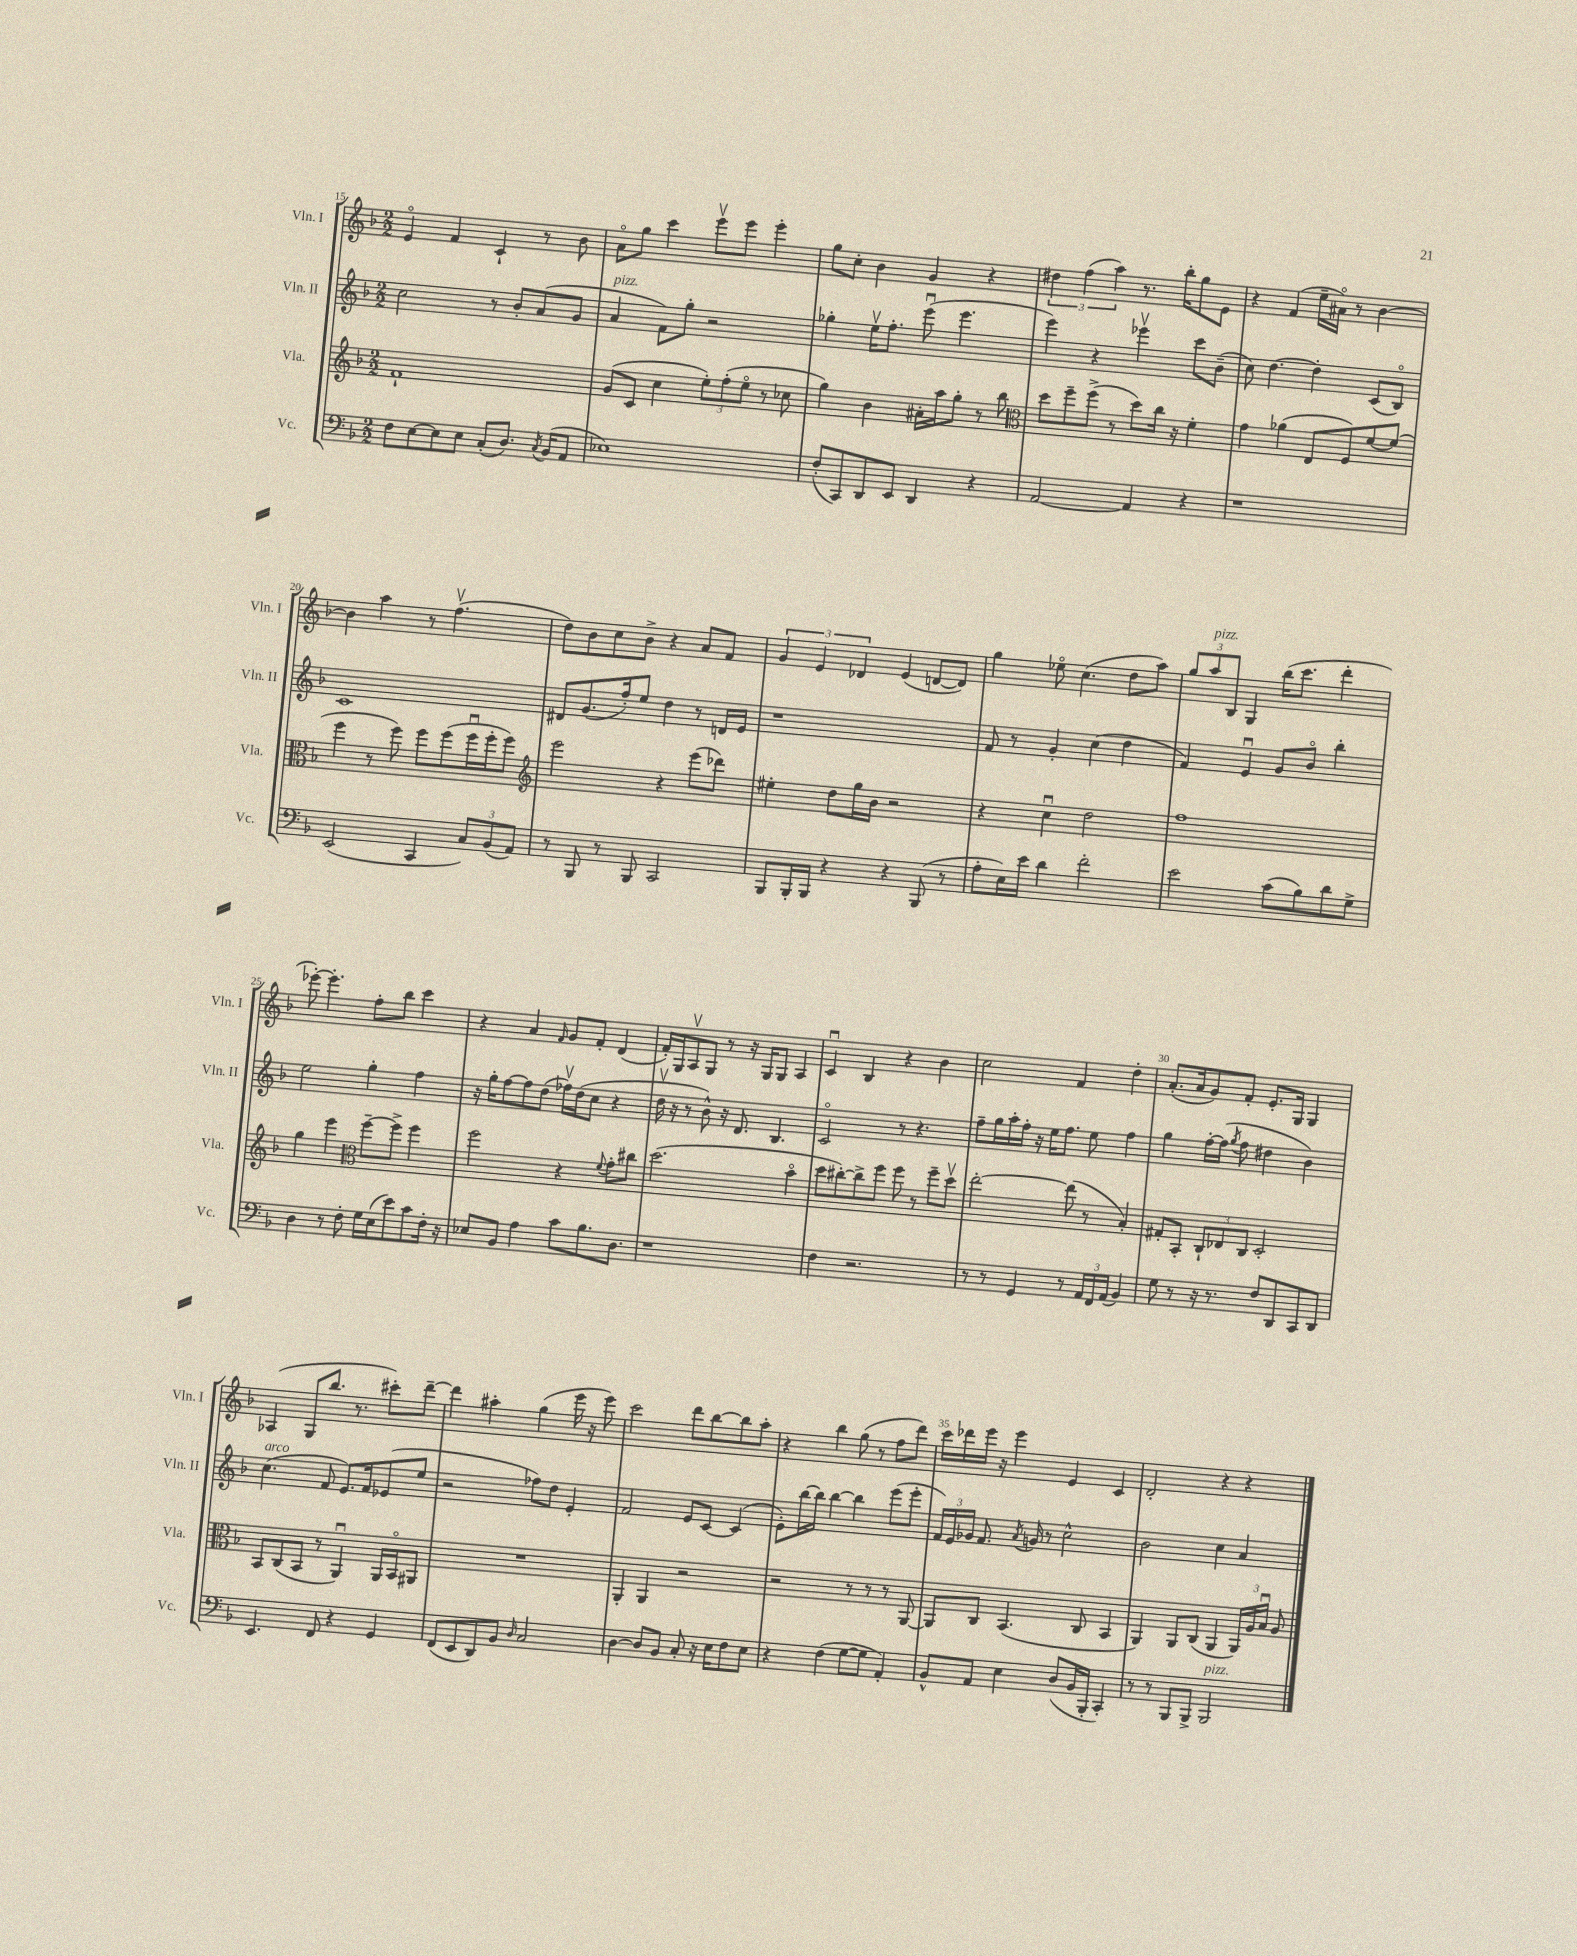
<<
\new StaffGroup <<
\new Staff = "s0" \with { instrumentName = "Vln. I" shortInstrumentName = "Vln. I" } {
    \clef treble \key f \major \numericTimeSignature \time 2/2
    \autoBeamOff e'4\flageolet f'4 c'4-! r8 bes'8 |
    a'8[\flageolet g''8] c'''4 e'''8[\upbow e'''8] e'''4-. |
    g''8[ c''8]-. bes'4 g'4 r4 |
    \tuplet 3/2 { dis''4 f''4( a''4) } r8. bes''16[-. g''8 e'8] |
    r4 f'4( e''16[-- ais'16]\flageolet) r8 bes'4~ |
    bes'4 a''4 r8 f''4.\upbow( |
    d''8[) bes'8 c''8 bes'8]-> r4 a'8[ f'8] |
    \tuplet 3/2 { g'4 e'4 des'4 } e'4( d'8[~ d'8]) |
    g''4 ees''8\flageolet c''4.( d''8[ a''8]) |
    \tuplet 3/2 { g''8[ a''8^\markup { \italic "pizz." } bes8] } g4 bes''16[( c'''8.] d'''4-. |
    ees'''8~-.) ees'''4.-. f''8[-. bes''8] c'''4 |
    r4 a'4 \grace { f'16 } g'8[ f'8]-. d'4( |
    f'16[-.) g16 a8\upbow g8] r8 r16 g16[ g8] a4 |
    c'4\downbow bes4 r4 bes'4 |
    c''2 f'4 d''4-. |
    a'8.[-.( a'16 g'8) f'8]-. e'8.[-. g16] g4 |
    aes4( g8[ bes''8.] r8. cis'''8[-.) d'''8]~-- |
    d'''4 ais''4-. g''4( e'''16 r16 e'''8) |
    c'''2 d'''8[ bes''8~ bes''8 a''8]-. |
    r4 bes''4 g''8( r8 f''8[ d'''8]) |
    c'''16[ des'''16 e'''16] r16 e'''4 e'4 c'4 |
    d'2-. r4 r4 \bar "|." |
}
\new Staff = "s1" \with { instrumentName = "Vln. II" shortInstrumentName = "Vln. II" } {
    \clef treble \key f \major \numericTimeSignature \time 2/2
    \autoBeamOff c''2 r8 bes'8[-. a'8( g'8] |
    a'4^\markup { \italic "pizz." } f'8[) g''8]-. r2 |
    ges''4-. e''16[\upbow f''8.]-. e'''8\downbow( e'''4. |
    e'''4) r4 ees'''4\upbow c'''8[ bes'8]--( |
    c''8) d''4.~ d''4-. c'8[( bes8]\flageolet) |
    c'1 |
    dis'8[ g'8.( f''16-.) e''8] d''4 r8 d'16[ e'16] |
    r1 |
    f'8 r8 g'4-. c''4( d''4 |
    f'4) e'4\downbow g'8[ bes'8]\flageolet bes''4-. |
    e''2 g''4-. f''4 |
    r16 g''16[-. f''8~ f''8 d''8]( fes''16[\upbow) d''16( c''8] r4 |
    d''16\upbow r16 r8 bes'8-^) r16 d'8. bes4. |
    c'2\flageolet r8 r4. |
    f''8[-- g''16 a''16-. f''16]-. r16 e''16[ f''8.] e''8 f''4 |
    g''4 f''16[~-. f''16]( \acciaccatura { g''8 } f''8 dis''4 bes'4) |
    c''4.^\markup { \italic "arco" }( f'8 e'8.[) f'16 ees'8( e''8] |
    r2 fes''8[) d''8] e'4-. |
    f'2 e'8[ c'8]~ c'4( |
    e'8[-.) bes''16~ bes''16] bes''4~ bes''4 e'''8[( e'''8]-. |
    \tuplet 3/2 { f'16[) e'16 ges'16] } f'8. \acciaccatura { a'8 } g'16 r8 c''2-^ |
    bes'2 c''4 a'4 \bar "|." |
}
\new Staff = "s2" \with { instrumentName = "Vla." shortInstrumentName = "Vla." } {
    \clef treble \key f \major \numericTimeSignature \time 2/2
    \autoBeamOff f'1-! |
    g'8[( c'8] c''4 \tuplet 3/2 { e''8[-.) f''8-.( e''8]\flageolet } r8 ces''8 |
    g''4) bes'4 ais'16[-. a''16 g''8]-. r8 bes''8 |
    \clef alto d''8[ f''8-- f''8]->( r8 d''8[) c''16] r16 f'4-. |
    g'4 aes'4( e8[ f8) f'8~ f'8]( |
    f''4 r8 f''8) f''8[ f''8( f''16\downbow f''16-. f''8]) |
    \clef treble e'''2 r4 e'''8[( des'''8]) |
    eis''4-. d''8[ g''16 bes'16] r2 |
    r4 c''4\downbow d''2 |
    f''1 |
    g''4 e'''4 \clef alto f''8[~-- f''8]-> f''4 |
    f''2 r4 \appoggiatura { f'8 } g'8[-. cis''8] |
    d''2.( bes'4\flageolet |
    d''8[ cis''8~-.) cis''8-> f''8] f''8 r8 f''8[-- d''8]\upbow |
    e''2~-. e''8( r8 bes4-.) |
    gis8[-. bes,8]-. \tuplet 3/2 { c8[-! ees8 c8] } d2-. |
    bes,8[ c8( bes,8] r8 a,4\downbow) a,16[ bes,16\flageolet ais,8] |
    R1 |
    a,4-. a,4 r2 |
    r2 r8 r8 r8 a,8~ |
    a,8[ c8] bes,4.( c8 bes,4 |
    a,4) a,8[ c8]( a,4 \tuplet 3/2 { a,16[) a16 bes16]\downbow } a8 \bar "|." |
}
\new Staff = "s3" \with { instrumentName = "Vc." shortInstrumentName = "Vc." } {
    \clef bass \key f \major \numericTimeSignature \time 2/2
    \autoBeamOff f8[ e8~ e8 e8] c8[-.( d8.]) \acciaccatura { c8 } bes,16[( a,8] |
    ees1) |
    f8[-.( c,8) d,8 e,8] d,4 r4 |
    a,2~ a,4 r4 |
    r1 |
    e,2( c,4 \tuplet 3/2 { c8[) bes,8( a,8]) } |
    r8 bes,,8 r8 bes,,8 c,2 |
    bes,,8[ bes,,16-. bes,,16] r4 r4 bes,,8( r8 |
    a8[-. e16) e'16] d'4 f'2-. |
    e'2 c'8[( bes8) d'8 g8]-> |
    d4 r8 f8-. g16[ e16( e'8) c'8 f16]-. r16 |
    ees8[ bes,8] a4 c'8[ bes8. d8.] |
    r1 |
    f4 r2. |
    r8 r8 g,4 r8 \tuplet 3/2 { a,16[ f,16 a,16]( } bes,4) |
    g8 r8 r16 r8. f8[ d,8 c,8 d,8] |
    e,4. f,8 r4 g,4 |
    f,8[( e,8 d,8) bes,8] \grace { d16 } c2 |
    d4~ d8[ bes,8] c8-. r16 e16[ f8 e8] |
    r4 f4( g8[~ g8] a,4-.) |
    bes,8[-^ a,8] e4 d8[( bes,16 bes,,16]-. c,4-.) |
    r8 r8 bes,,8[ bes,,8]-> bes,,2^\markup { \italic "pizz." } \bar "|." |
}
>>
>>
\layout { \context { \Score currentBarNumber = #15 \override BarNumber.break-visibility = ##(#f #t #t) barNumberVisibility = #(every-nth-bar-number-visible 5) } }
